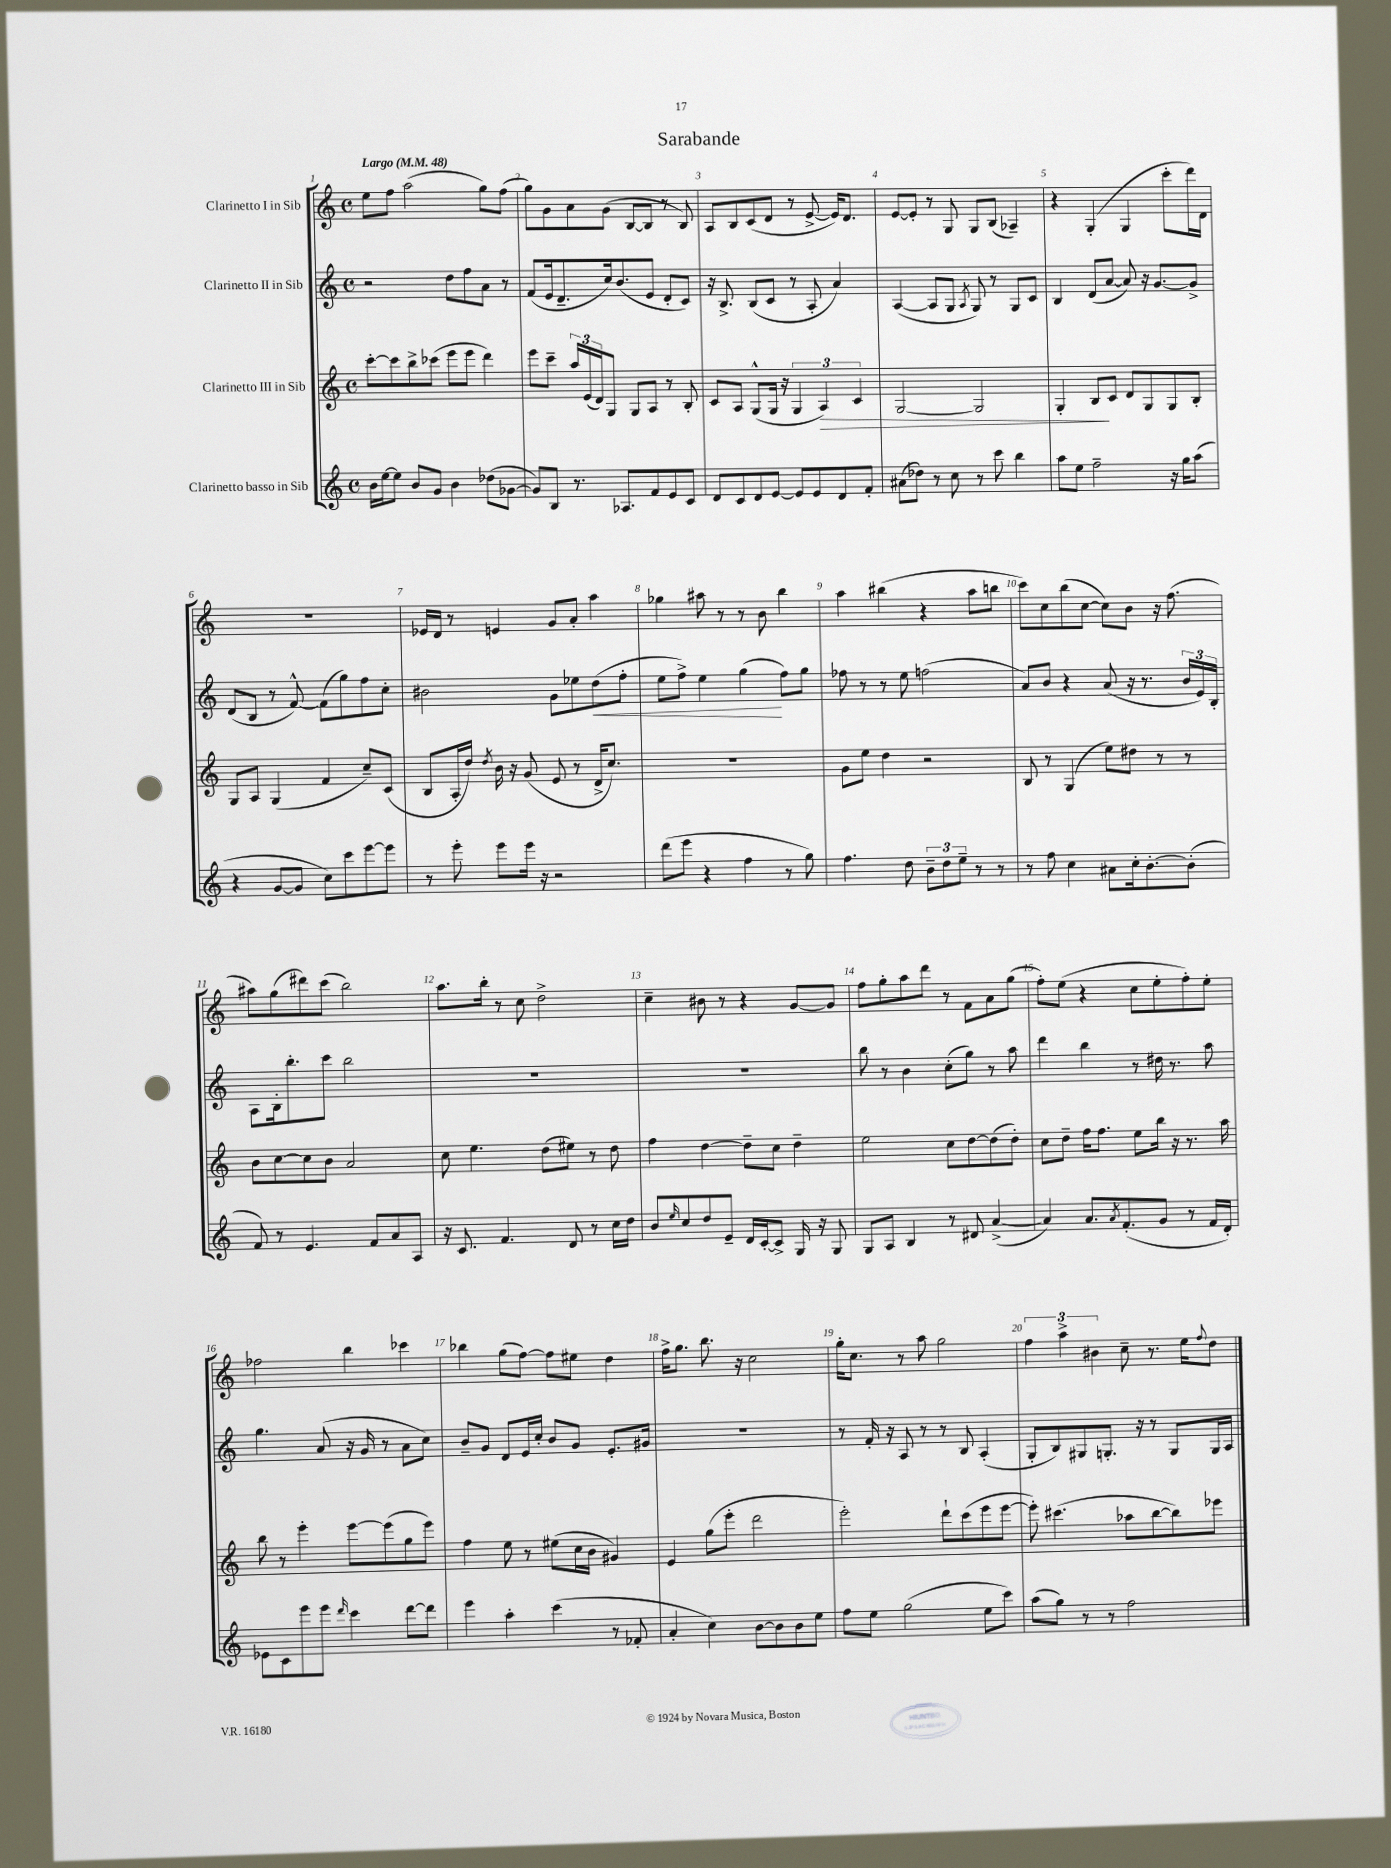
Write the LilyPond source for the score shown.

\header { title = "Sarabande" }
<<
\new StaffGroup <<
\new Staff = "s0" \with { instrumentName = "Clarinetto I in Sib" } {
    \clef treble \key c \major \defaultTimeSignature \time 4/4 \tempo "Largo" 4 = 48
    e''8 f''8 a''2( g''8) f''8( |
    g''8) g'8 a'8 g'8( b8~ b8 r8 b8) |
    a8 b8 c'8( d'8 r8 e'8~-> e'16) d'8. |
    e'8~ e'8-. r8 g8 g8 b8( aes4--) |
    r4 g4-.( g4 c'''8-. d'''16) d'16 |
    R1 |
    ees'16 d'16 r8 e'4 g'8 a'8-. a''4 |
    ges''4 ais''8 r8 r8 b'8 b''4 |
    a''4 bis''4( r4 a''8 b''8 |
    c'''8) c''8 b''8( c''8~ c''8) b'8 r16 f''8.( |
    ais''8) g''8( dis'''8) c'''8( b''2) |
    a''8. b''16-. r8 c''8 d''2-> |
    c''4-- bis'8 r8 r4 g'8~ g'8 |
    f''8 g''8-. a''8 d'''8 r8 f'8 a'8 g''8( |
    f''8-.) e''8( r4 c''8 e''8-. f''8-.) e''8-. |
    fes''2 b''4 ces'''4 |
    bes''4 g''8( f''8~) f''8 eis''8 d''4 |
    f''16-> g''8. b''8. r16 c''2 |
    g''16-. c''8. r8 a''8 g''2 |
    \tuplet 3/2 { f''4 a''4-> bis'4 } c''8-- r8. e''16 \appoggiatura { f''8 } d''8 \bar "|." |
}
\new Staff = "s1" \with { instrumentName = "Clarinetto II in Sib" } {
    \clef treble \key c \major \defaultTimeSignature \time 4/4
    r2 d''8 f''8 a'8 r8 |
    f'8( e'16 d'8.-- c''16) b'8.( e'8 d'8-. c'8) |
    r16 b8.-> b8( c'8 r8 a8-. a'4) |
    a4~( a8 g8 \acciaccatura { a8 } g8) r8 g8 c'8 |
    b4 d'8( a'8~ a'8) r16 g'8.~ g'8-> |
    d'8( b8 r8 f'8~-^) f'8( g''8) f''8 c''8-. |
    bis'2 g'8 ees''8 d''8\<( f''8-. |
    e''8 f''8->) e''4 g''4\!( f''8) g''8 |
    fes''8 r8 r8 e''8 f''2( |
    a'8) b'8 r4 a'8( r16 r8. \tuplet 3/2 { b'16 e'16) b16-. } |
    a8 b16-. b''8.-. c'''8 b''2 |
    R1 |
    R1 |
    b''8 r8 b'4 c''8-.( g''8) r8 a''8 |
    d'''4 b''4 r8 dis''16 r8. a''8 |
    g''4. a'8( r16 g'16 r8 a'8 c''8) |
    b'8-- g'8 d'8 e'16 c''16-. b'8 g'8 e'8.-. gis'16 |
    R1 |
    r8 f'16-. r16 a8 r8 r8 b8 a4-.( |
    g8-. b8) gis8 g8.-. r16 r8 g8 g16 a16 \bar "|." |
}
\new Staff = "s2" \with { instrumentName = "Clarinetto III in Sib" } {
    \clef treble \key c \major \defaultTimeSignature \time 4/4
    c'''8~-. c'''8 b''8-> ces'''8( e'''8 e'''8 d'''4) |
    e'''8 c'''8-- \tuplet 3/2 { a''16 e'16( d'16) } g8 g8 a8 r8 b8-. |
    c'8 a8 g8-^( g16 r16 \tuplet 3/2 { g4 a4\>) c'4 } |
    g2~ g2 |
    g4-. b8\! c'8 d'8 g8 g8 b8-. |
    g8 a8 g4( f'4 c''8--) c'8( |
    b8 a16-. d''16) \acciaccatura { d''8 } b'16 r16 g'8( e'8 r8 d'16-> c''8.) |
    R1 |
    g'8 e''8 d''4 r2 |
    b8 r8 g4( e''8) dis''8 r8 r8 |
    b'8 c''8~ c''8 b'8 a'2 |
    c''8 e''4. d''8( eis''8) r8 d''8 |
    f''4 d''4~ d''8-- c''8 d''4-- |
    e''2 c''8 d''8~ d''8( d''8-.) |
    c''8 d''8-- f''16 f''8. e''8 b''16 r16 r8. a''16 |
    b''8 r8 e'''4-. e'''8~ e'''8( g''8 e'''8) |
    f''4 e''8 r8 eis''8( c''16 b'16 gis'4) |
    e'4 g''8( e'''8-. d'''2 |
    e'''2-.) d'''8-! c'''8( e'''8 e'''8~ |
    e'''8-.) cis'''4.( aes''8 b''8~ b''8) ees'''8 \bar "|." |
}
\new Staff = "s3" \with { instrumentName = "Clarinetto basso in Sib" } {
    \clef treble \key c \major \defaultTimeSignature \time 4/4
    b'16 e''16~ e''8 b'8 g'8 b'4 des''8( ges'8~ |
    ges'8) b8 r8. aes8. f'8 e'8 c'8 |
    d'8 c'8 d'8 e'8~ e'8 e'8 d'8 f'8-. |
    ais'8( des''8) r8 c''8 r8 c'''8 b''4 |
    a''8 e''8 f''2-- r16 g''16 a''8( |
    r4 g'8~ g'8 c''8) c'''8 e'''8~ e'''8 |
    r8 e'''8-. e'''8 e'''16 r16 r2 |
    d'''8( e'''8 r4 f''4 r8 g''8) |
    f''4. d''8 \tuplet 3/2 { b'8-- d''8 e''8-- } r8 r8 |
    r8 f''8 c''4 ais'8 c''16-. b'8.~-. b'8-.( |
    f'8) r8 e'4. f'8 a'8 a8 |
    r16 c'8. f'4. d'8 r8 c''16 d''16 |
    b'8 \grace { e''16 } c''8 d''8 e'8-- d'16 c'16~-. c'8-> g16 r16 g8 |
    g8 a8 b4 r8 dis'8 a'4~->( |
    a'4) a'8. \acciaccatura { a'8 } f'8.-.( g'8 r8 f'16 d'16-.) |
    ees'8 c'8 e'''8 e'''8 \grace { d'''16 } c'''4 d'''8~ d'''8 |
    e'''4 a''4-. c'''4( r8 fes'8-. |
    a'4-. c''4) b'8~ b'8 b'8 e''8 |
    f''8 e''8 g''2( e''8 c'''8) |
    a''8( g''8) r8 r8 f''2 \bar "|." |
}
>>
>>
\layout { \context { \Score \override BarNumber.break-visibility = ##(#f #t #t) barNumberVisibility = #all-bar-numbers-visible } }
